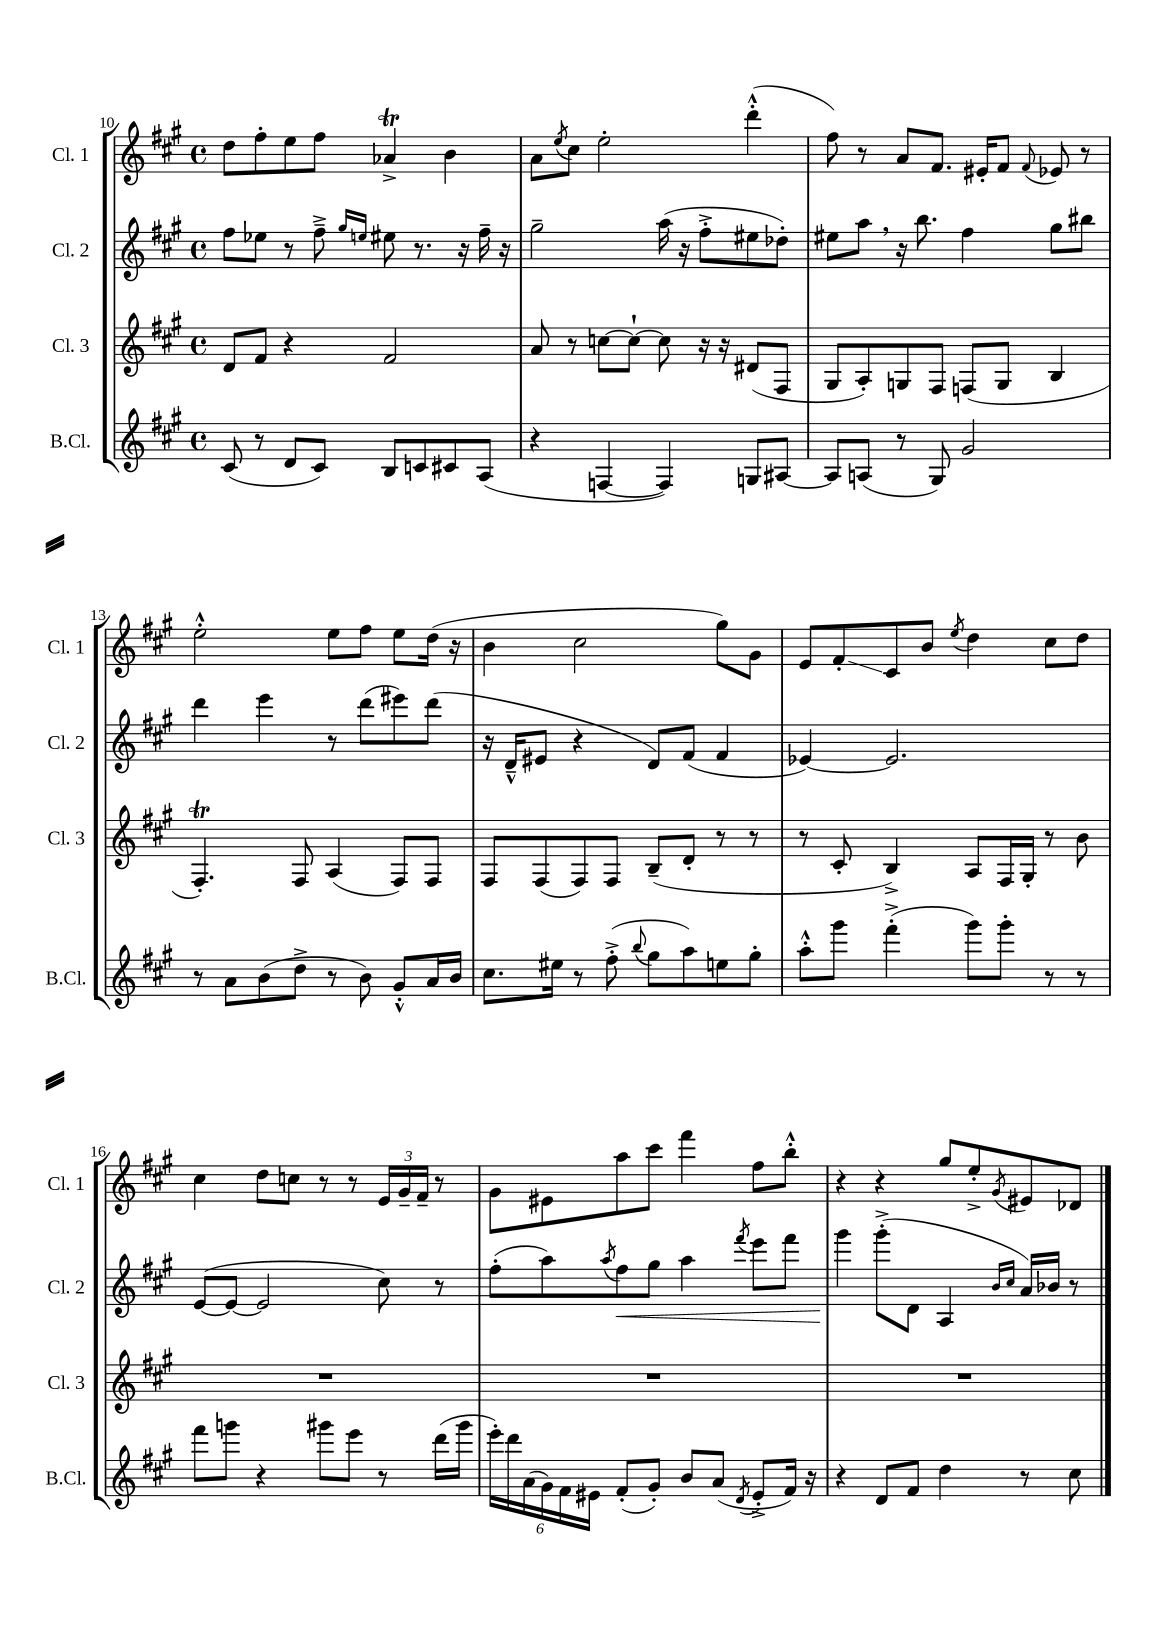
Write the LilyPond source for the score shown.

<<
\new StaffGroup <<
\new Staff = "s0" \with { instrumentName = "Cl. 1" shortInstrumentName = "Cl. 1" } {
    \clef treble \key a \major \defaultTimeSignature \time 4/4
    d''8 fis''8-. e''8 fis''8 aes'4->\trill b'4 |
    a'8 \acciaccatura { e''8 } cis''8 e''2-. d'''4-.-^( |
    fis''8) r8 a'8 fis'8. eis'16-. fis'8 \appoggiatura { fis'8 } ees'8 r8 |
    e''2-.-^ e''8 fis''8 e''8 d''16( r16 |
    b'4 cis''2 gis''8) gis'8 |
    e'8 fis'8-.\glissando cis'8 b'8 \acciaccatura { e''8 } d''4 cis''8 d''8 |
    cis''4 d''8 c''8 r8 r8 \tuplet 3/2 { e'16 gis'16-- fis'16-- } r8 |
    gis'8 eis'8 a''8 cis'''8 fis'''4 fis''8 b''8-.-^ |
    r4 r4 gis''8 e''8-.-> \acciaccatura { gis'8 } eis'8 des'8 \bar "|." |
}
\new Staff = "s1" \with { instrumentName = "Cl. 2" shortInstrumentName = "Cl. 2" } {
    \clef treble \key a \major \defaultTimeSignature \time 4/4
    fis''8 ees''8 r8 fis''8---> \grace { gis''16 e''16 } eis''8 r8. r16 fis''16-- r16 |
    gis''2-- a''16( r16 fis''8-.-> eis''8 des''8-.) |
    eis''8 a''8 \breathe r16 b''8. fis''4 gis''8 bis''8 |
    d'''4 e'''4 r8 d'''8( eis'''8) d'''8( |
    r16 d'16---^ eis'8 r4 d'8) fis'8( fis'4 |
    ees'4~) ees'2. |
    e'8~( e'8~ e'2 cis''8) r8 |
    fis''8-.( a''8) \acciaccatura { a''8 } fis''8\< gis''8 a''4 \acciaccatura { fis'''8 } e'''8 fis'''8 |
    gis'''4\! gis'''8-.->( d'8 a4 \grace { b'16 cis''16 } a'16) bes'16 r8 \bar "|." |
}
\new Staff = "s2" \with { instrumentName = "Cl. 3" shortInstrumentName = "Cl. 3" } {
    \clef treble \key a \major \defaultTimeSignature \time 4/4
    d'8 fis'8 r4 fis'2 |
    a'8 r8 c''8~ c''8~-! c''8 r16 r16 dis'8( fis8 |
    gis8 a8-.) g8 fis8 f8( g8 b4 |
    fis4.-.\trill) fis8 a4( fis8) fis8 |
    fis8 fis8( fis8) fis8 b8--( d'8-. r8 r8 |
    r8 cis'8-. b4->) a8 fis16 gis16-. r8 b'8 |
    R1 |
    R1 |
    R1 \bar "|." |
}
\new Staff = "s3" \with { instrumentName = "B.Cl." shortInstrumentName = "B.Cl." } {
    \clef treble \key a \major \defaultTimeSignature \time 4/4
    cis'8( r8 d'8 cis'8) b8 c'8 cis'8 a8( |
    r4 f4~ f4) g8 ais8~ |
    ais8 a8( r8 gis8) gis'2 |
    r8 a'8 b'8( d''8-> r8 b'8) gis'8-.-^ a'16 b'16 |
    cis''8. eis''16 r8 fis''8-.->( \appoggiatura { b''8 } gis''8 a''8) e''8 gis''8-. |
    a''8-.-^ gis'''8 fis'''4-.->( gis'''8) gis'''8-. r8 r8 |
    fis'''8 g'''8 r4 gis'''8 e'''8 r8 d'''16( gis'''16 |
    \tuplet 6/4 { e'''16-.) d'''16 a'16( gis'16) fis'16 eis'16 } fis'8-.( gis'8-.) b'8 a'8( \acciaccatura { d'8 } eis'8-.-> fis'16) r16 |
    r4 d'8 fis'8 d''4 r8 cis''8 \bar "|." |
}
>>
>>
\layout { \context { \Score currentBarNumber = #10 } }
